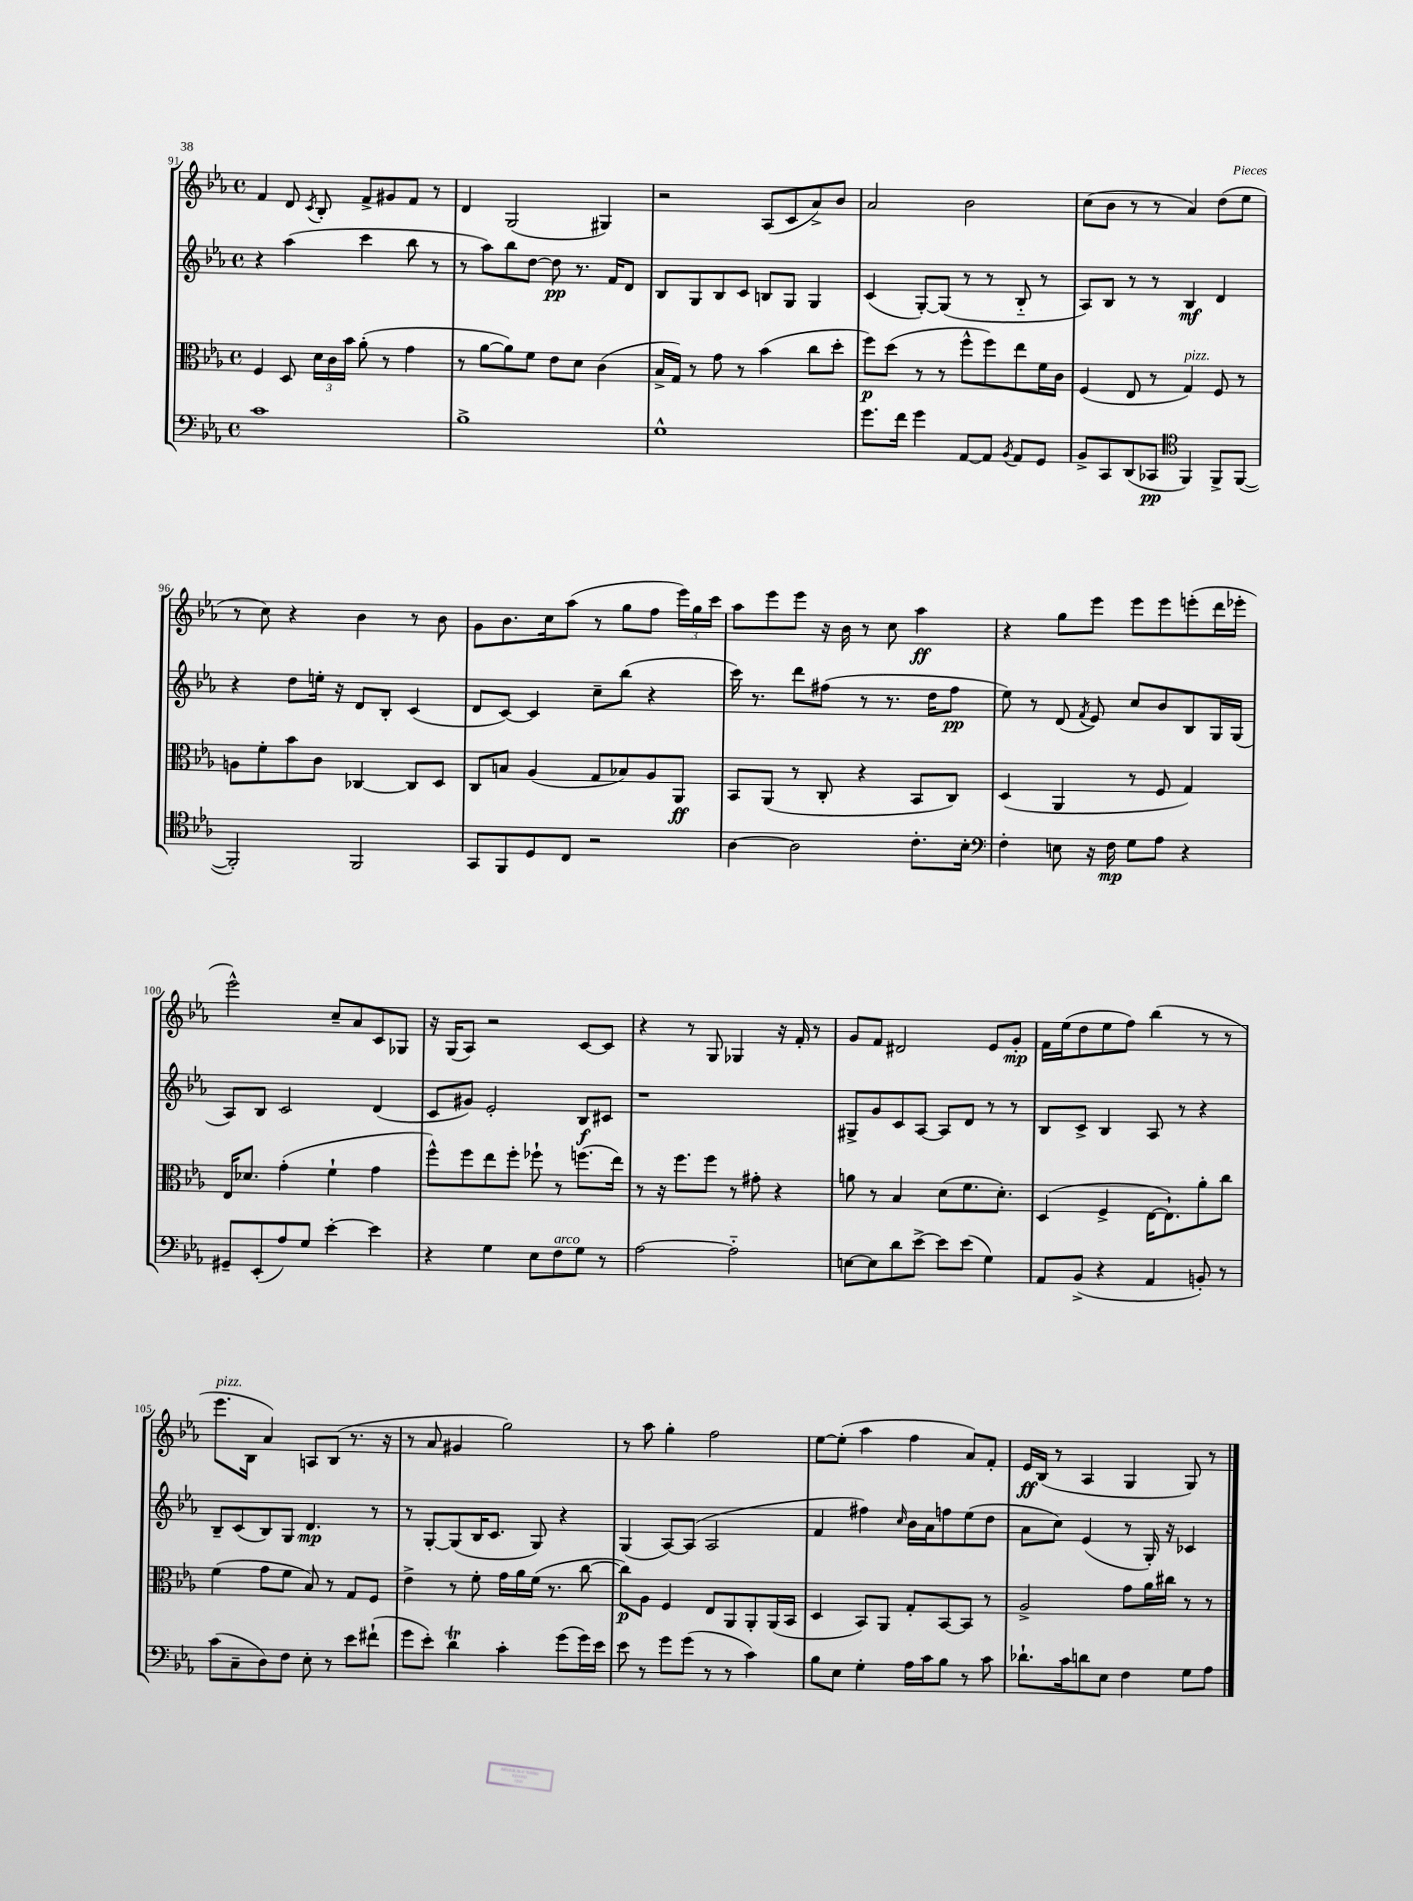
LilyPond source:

<<
\new StaffGroup <<
\new Staff = "s0" {
    \clef treble \key ees \major \defaultTimeSignature \time 4/4
    \autoBeamOff f'4 d'8 \acciaccatura { c'8 } bes8-. f'8[-> gis'8 f'8] r8 |
    d'4 g2( gis4) |
    r2 aes8[( c'8 aes'8->) bes'8] |
    aes'2 bes'2 |
    c''8[( bes'8] r8 r8 aes'4) d''8[( ees''8] |
    r8 c''8) r4 bes'4 r8 bes'8 |
    g'8[ bes'8. c''16 aes''8]( r8 g''8[ f''8] \tuplet 3/2 { ees'''16[) g''16 c'''16] } |
    aes''8[ ees'''8 ees'''8] r16 bes'16 r8 c''8 aes''4\ff |
    r4 g''8[ ees'''8] ees'''8[ ees'''8 e'''8-.( d'''16 ees'''16]-. |
    ees'''2-^) c''8[-- aes'8 c'8 ges8] |
    r16 g16[( aes8]) r2 c'8[~ c'8] |
    r4 r8 g8 ges4 r16 f'16-. r8 |
    g'8[ f'8] dis'2 ees'8[ g'8]-.\mp |
    f'16[ ees''16( d''8 ees''8 f''8]) bes''4( r8 r8 |
    ees'''8.[^\markup { \italic "pizz." } bes16] aes'4) a8[ bes8]( r8. r16 |
    r8 aes'8 gis'4 g''2) |
    r8 aes''8 g''4-. f''2 |
    ees''8[~ ees''8]-.( aes''4 f''4 aes'8[) f'8]-. |
    ees'16[\ff bes16]( r8 aes4 g4 g8) r8 \bar "|." |
}
\new Staff = "s1" {
    \clef treble \key ees \major \defaultTimeSignature \time 4/4
    \autoBeamOff r4 aes''4( c'''4 bes''8 r8 |
    r8 aes''8[) bes''8 d''8]~ d''8\pp r8. f'16[ d'8] |
    bes8[ g8 bes8 c'8] b8[ g8] g4 |
    c'4( g8[~-.) g8]( r8 r8 bes8-_ r8 |
    aes8[) bes8] r8 r8 bes4\mf d'4 |
    r4 d''8[ e''16]-. r16 d'8[ bes8]-. c'4( |
    d'8[ c'8]~) c'4 c''8[-- bes''8]( r4 |
    c'''16) r8. d'''8[ fis''8]( r8 r8. d''16[ fis''8]\pp |
    ees''8) r8 d'8( \acciaccatura { f'8 } ees'8) c''8[ bes'8 bes8 g16 g16]( |
    aes8[) bes8] c'2 d'4( |
    c'8[ gis'8]) ees'2-. bes8[\f cis'8] |
    r1 |
    gis8[-> g'8 c'8 aes8]~ aes8[ d'8] r8 r8 |
    bes8[ c'8]-> bes4 aes8 r8 r4 |
    bes8[-- c'8( bes8) g8] d'4.\mp r8 |
    r8 g8[~-. g8( bes16 c'8.] g8) r4 |
    g4( aes8[~) aes8]( aes2 |
    f'4 fis''4) \grace { c''16 } bes'16[ aes'16 f''8 ees''8( d''8] |
    aes'8[ c''8]) ees'4( r8 g16-.) r16 ces'4 \bar "|." |
}
\new Staff = "s2" {
    \clef alto \key ees \major \defaultTimeSignature \time 4/4
    \autoBeamOff f4 d8 \tuplet 3/2 { d'16[ c'16 bes'16] } aes'8-.( r8 g'4 |
    r8 aes'8[~ aes'8) f'8] ees'8[ d'8] c'4( |
    bes16[-> g16]) r8 g'8 r8 bes'4( c''8[ d''8]-. |
    f''8[\p) d''8]( r8 r8 f''8[-^ f''8) ees''8 f'16 c'16] |
    f4( ees8 r8 g4^\markup { \italic "pizz." }) f8 r8 |
    a8[ f'8-. bes'8 c'8] ces4~ ces8[ d8] |
    c8[ b8] aes4( g8[ bes8) aes8 aes,8]\ff |
    bes,8[ aes,8]( r8 c8-. r4 bes,8[ c8]) |
    d4( aes,4 r8 f8 g4) |
    ees16[ des'8.] g'4-.( f'4-! g'4 |
    f''8[-^) f''8 ees''8 f''8]-. fes''8-! r8 f''8.[( ees''16]) |
    r8 r16 f''8.[ f''8] r8 gis'8-. r4 |
    a'8 r8 bes4 d'8[( f'8. d'8.]-.) |
    d4( f4-> ees16[~ ees8.-!) aes'8-. c''8] |
    f'4( g'8[ f'8] bes8) r8 g8[ f8] |
    ees'4-> r8 f'8-. g'16[ aes'16 f'16]( r8. c''8~ |
    c''8[\p) aes8] f4 ees8[ aes,8 aes,8-. aes,16( bes,16] |
    d4 bes,8[) aes,8] g8[-. bes,8~ bes,8] r8 |
    aes2-> g'8[ aes'16 cis''16] r8 r8 \bar "|." |
}
\new Staff = "s3" {
    \clef bass \key ees \major \defaultTimeSignature \time 4/4
    \autoBeamOff c'1 |
    bes1-> |
    g1-^ |
    g'8.[ f'16] g'4 aes,8[~ aes,8] \acciaccatura { bes,8 } aes,8[ g,8] |
    bes,8[-> c,8 d,8( ces,8]\pp \clef tenor f,4) f,8[-> f,8]~( |
    f,2-.) f,2 |
    g,8[ f,8 d8 c8] r2 |
    aes4~ aes2 c'8.[-. bes16]-. |
    \clef bass f4-. e8 r16 f16\mp g8[ aes8] r4 |
    gis,8[-- ees,8-.( aes8) g8] ees'4~-. ees'4 |
    r4 g4 ees8[ f8^\markup { \italic "arco" } g8] r8 |
    aes2~ aes2-_ |
    e8[~ e8 d'8 ees'8]~-> ees'8[ ees'8]( g4) |
    aes,8[ bes,8]->( r4 aes,4 b,8-.) r8 |
    c'8[( c8-- d8) f8] ees8-. r8 ees'8[ fis'8]-!( |
    g'8[ ees'8]-.) d'4\trill c'4-. g'8[( g'16) ees'16] |
    ees'8 r8 g'8[ g'8]( r8 r8 c'4) |
    bes8[ ees8] g4-. aes16[ c'16 bes8] r8 c'8 |
    des'8.[-! c'16 d'8 ees8] f4 g8[ aes8] \bar "|." |
}
>>
>>
\layout { \context { \Score currentBarNumber = #91 } }
